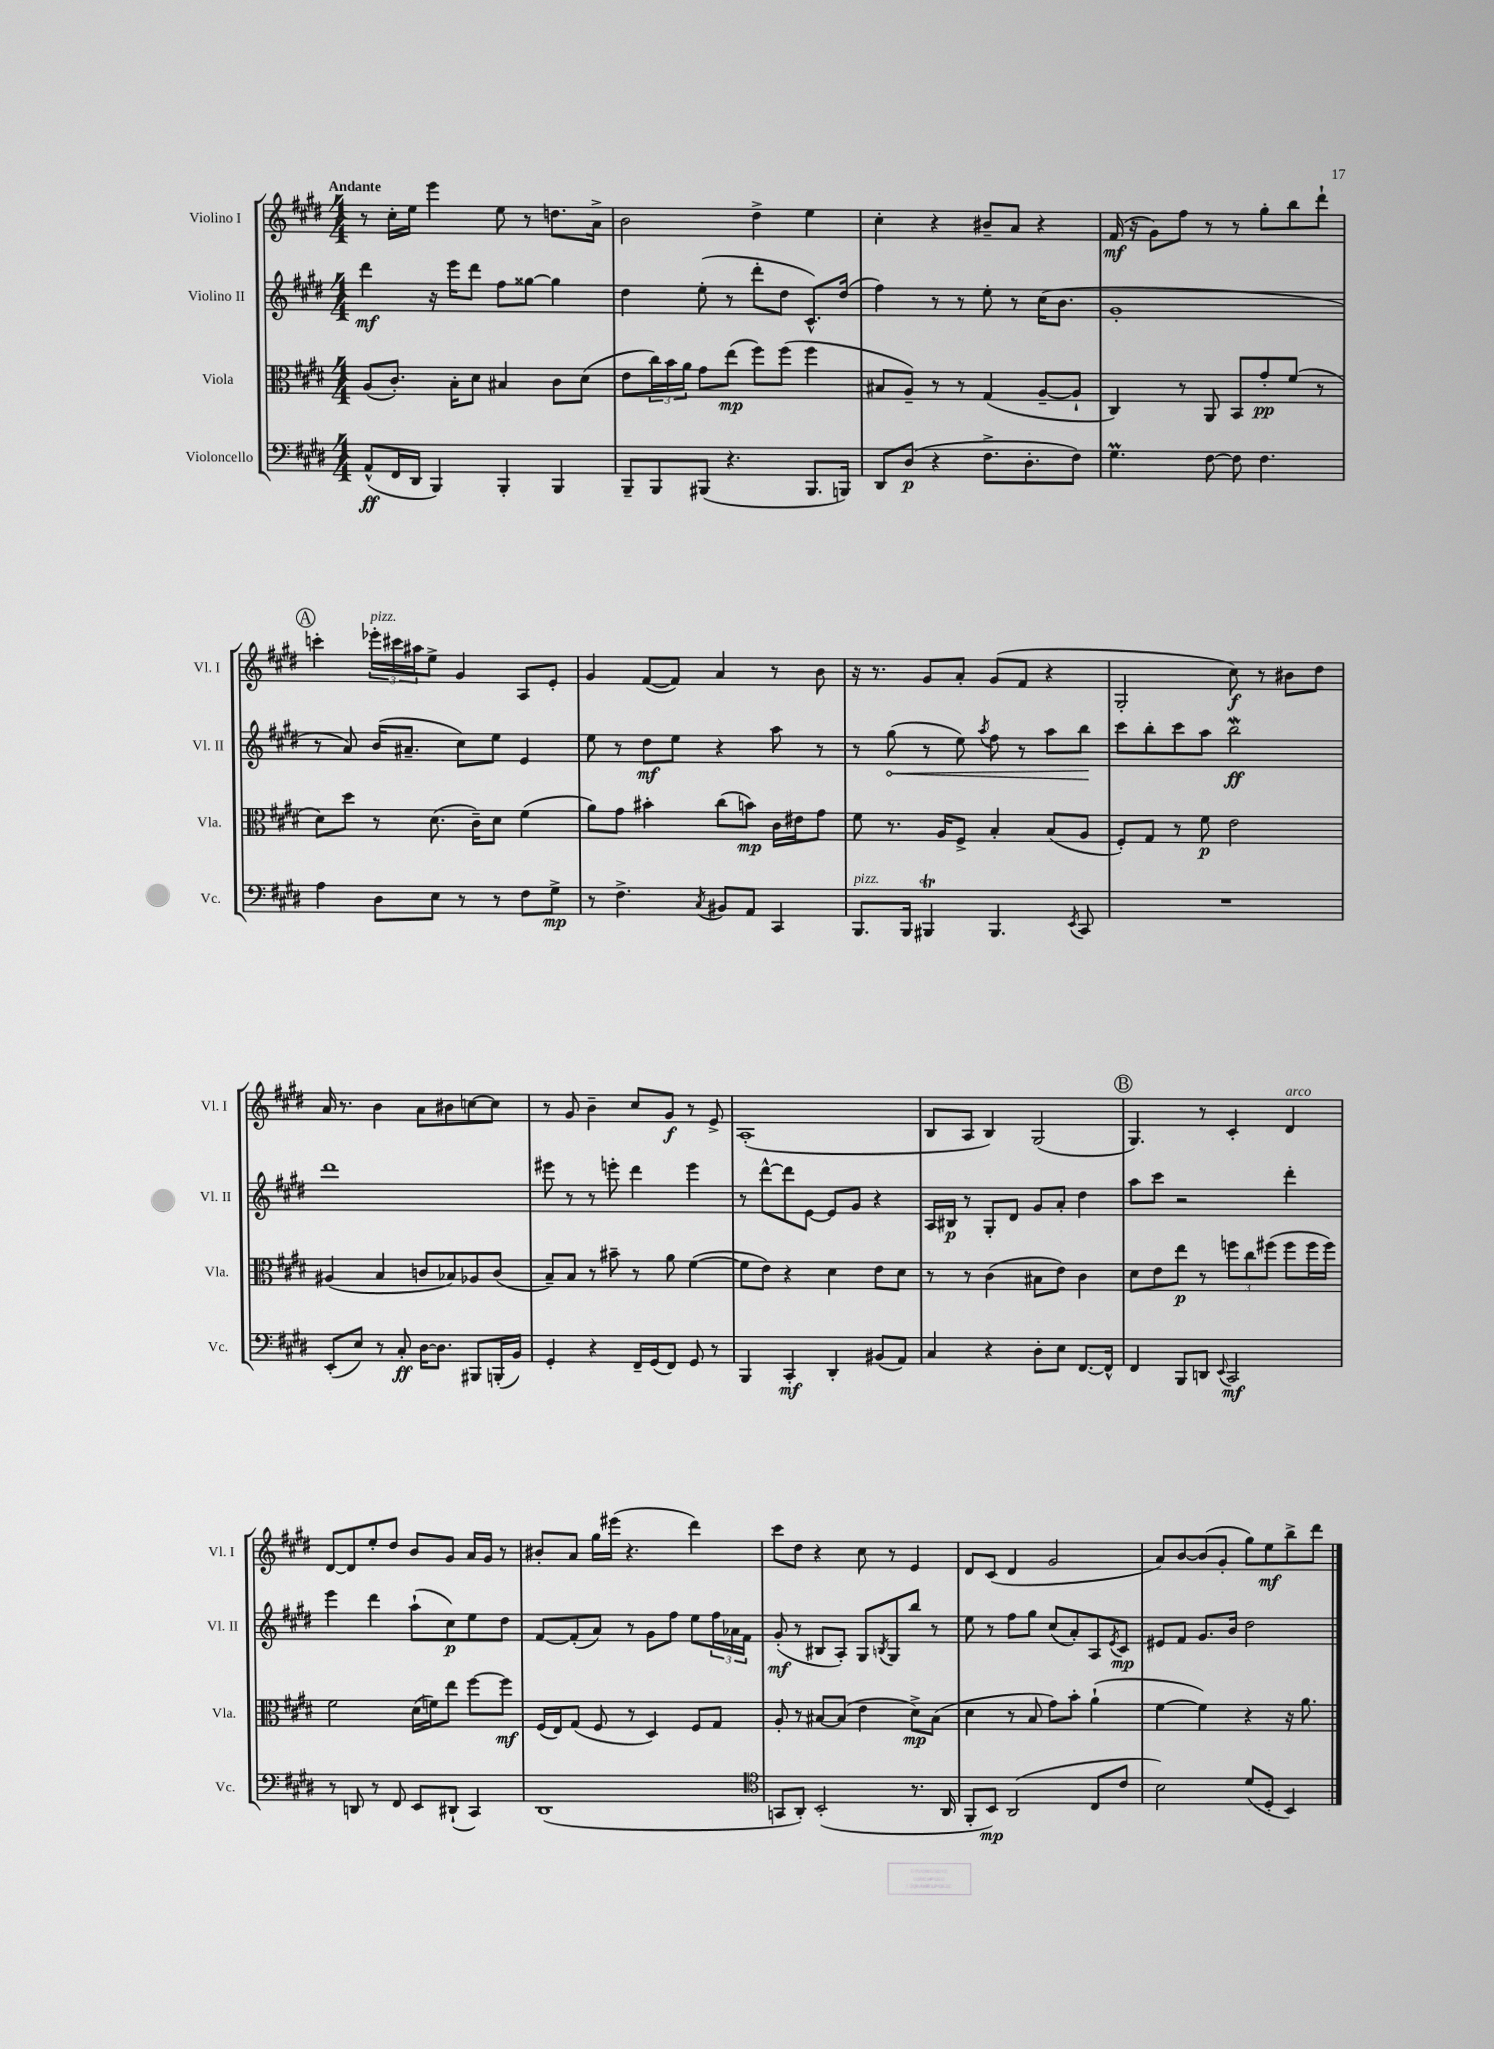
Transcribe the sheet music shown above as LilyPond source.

<<
\new StaffGroup <<
\new Staff = "s0" \with { instrumentName = "Violino I" shortInstrumentName = "Vl. I" } {
    \clef treble \key e \major \numericTimeSignature \time 4/4 \tempo "Andante"
    r8 cis''16-. e''16 e'''4 e''8 r8 d''8. a'16-> |
    b'2 dis''4-> e''4 |
    cis''4-. r4 bis'8-- a'8 r4 |
    fis'16\mf( r16 gis'8) fis''8 r8 r8 gis''8-. b''8 dis'''8-! |
    \mark \markup { \circle "A" } c'''4-. \tuplet 3/2 { ees'''16-.^\markup { \italic "pizz." } cis'''16 ais''16 } e''8-> gis'4 a8 e'8-. |
    gis'4 fis'8~( fis'8) a'4 r8 b'8 |
    r16 r8. gis'8 a'8-. gis'8( fis'8 r4 |
    gis2-. cis''8\f) r8 bis'8 dis''8 |
    a'16 r8. b'4 a'8 bis'8 c''8~ c''8 |
    r8 gis'8 b'4-- cis''8 gis'8\f r8 e'8-> |
    a1-.( |
    b8 a8 b4) gis2( |
    \mark \markup { \circle "B" } gis4.) r8 cis'4-. dis'4^\markup { \italic "arco" } |
    dis'8~ dis'8 e''8-. dis''8 b'8 gis'8 a'16 gis'16 r8 |
    bis'8-. a'8 gis''16 eis'''16( r4. dis'''4) |
    cis'''8 dis''8 r4 cis''8 r8 e'4 |
    dis'8 cis'8( dis'4 gis'2 |
    a'8) b'8~ b'8( gis'8-. gis''8) e''8\mf b''8-> dis'''8 \bar "|." |
}
\new Staff = "s1" \with { instrumentName = "Violino II" shortInstrumentName = "Vl. II" } {
    \clef treble \key e \major \numericTimeSignature \time 4/4
    dis'''4\mf r16 e'''16 dis'''8 fis''8 gisis''8~ gisis''4 |
    dis''4 e''8-.( r8 dis'''8-. dis''8 cis'8.-^) dis''16( |
    fis''4) r8 r8 e''8-. r8 cis''16( b'8. |
    gis'1-. |
    \mark \markup { \circle "A" } r8 a'8) b'16( ais'8.-- cis''8) e''8 e'4 |
    e''8 r8 dis''8\mf e''8 r4 a''8 r8 |
    r8 \once \override Hairpin.circled-tip = ##t gis''8\<( r8 e''8) \acciaccatura { a''8 } fis''8 r8 a''8 b''8\! |
    cis'''8 b''8-. cis'''8 a''8 b''2\mordent\ff |
    dis'''1 |
    eis'''8 r8 r8 e'''8-. dis'''4 e'''4 |
    r8 dis'''8~-^ dis'''8 e'8~ e'8 gis'8 r4 |
    a16 bis16\p r8 gis8-. dis'8 gis'8 a'8-. dis''4 |
    \mark \markup { \circle "B" } a''8 cis'''8 r2 dis'''4-. |
    e'''4 dis'''4 a''8-!( cis''8\p) e''8 dis''8 |
    fis'8~ fis'8-.( a'8) r8 gis'8 fis''8 e''8 \tuplet 3/2 { fis''16 aes'16 fis'16 } |
    gis'8-.\mf( r8 bis8 a8-.) gis8 \acciaccatura { b8 } gis8 b''8 r8 |
    e''8 r8 fis''8 gis''8 cis''8( a'8-.) a8 \acciaccatura { e'8 } cis'8\mp |
    eis'8 fis'8 gis'8. b'16 dis''2 \bar "|." |
}
\new Staff = "s2" \with { instrumentName = "Viola" shortInstrumentName = "Vla." } {
    \clef alto \key e \major \numericTimeSignature \time 4/4
    a8( cis'8.-.) b16-. dis'8 bis4 cis'8 dis'8( |
    e'8 \tuplet 3/2 { cis''16) b'16 a'16 } gis'8 e''8\mp( fis''8) fis''8( fis''4 |
    bis8 a8--) r8 r8 gis4( a8~-- a8-! |
    cis4) r8 a,8 b,8 gis'8-.\pp fis'8( r8 |
    \mark \markup { \circle "A" } dis'8) dis''8 r8 dis'8.( cis'16--) dis'8 fis'4( |
    a'8) gis'8 bis'4-. cis''8( b'8\mp) cis'16 eis'16 gis'8 |
    fis'8 r8. a16 fis8-> b4-. b8( a8 |
    fis8-.) gis8 r8 fis'8\p e'2 |
    ais4( b4 c'8 bes8) aes8 c'8( |
    b8--) b8 r8 bis'8-- r8 a'8 fis'4~( |
    fis'8 e'8) r4 dis'4 e'8 dis'8 |
    r8 r8 cis'4( bis8 e'8) cis'4 |
    \mark \markup { \circle "B" } dis'8 e'8 e''8\p r8 \tuplet 3/2 { f''8 cis''8 fis''8( } fis''8 fis''16 fis''16) |
    fis'2 dis'16( f'16) e''8 fis''8~ fis''8\mf |
    fis16( e16) gis8( fis8 r8 dis4) fis8 gis8 |
    a8-. r8 bis8~ bis8( e'4 dis'8->\mp) bis8( |
    dis'4 r8 b8 gis'8) b'8-. a'4-!( |
    fis'4~ fis'4) r4 r16 a'8. \bar "|." |
}
\new Staff = "s3" \with { instrumentName = "Violoncello" shortInstrumentName = "Vc." } {
    \clef bass \key e \major \numericTimeSignature \time 4/4
    a,8-^\ff( fis,16 dis,16 b,,4) b,,4-. b,,4 |
    b,,8-- b,,8 bis,,8( r4. bis,,8. b,,16) |
    dis,8 dis8\p( r4 fis8.-> dis8.-. fis8) |
    gis4.\prall fis8~ fis8 fis4. |
    \mark \markup { \circle "A" } a4 dis8 e8 r8 r8 fis8 gis8->\mp |
    r8 fis4.-> \acciaccatura { cis8 } bis,8 a,8 cis,4 |
    b,,8.^\markup { \italic "pizz." } b,,16 bis,,4\trill bis,,4. \acciaccatura { e,8 } cis,8 |
    R1 |
    e,8-.( e8) r8 cis8-.\ff dis16~ dis8. bis,,8 b,,16-.( b,16) |
    gis,4-. r4 fis,16-- gis,16( fis,8) gis,8 r8 |
    b,,4 cis,4-.\mf dis,4-. bis,8( a,8) |
    cis4 r4 dis8-. e8 fis,8.~ fis,16-^ |
    \mark \markup { \circle "B" } fis,4 b,,8 d,8 \appoggiatura { e,8 } cis,2\mf |
    r8 d,8 r8 fis,8 e,8 dis,8-!( cis,4) |
    dis,1( |
    \clef tenor g,8 a,8-.) b,2-.( r8. a,16 |
    fis,8-. b,8\mp) a,2( cis8 cis'8 |
    b2) dis'8( dis8-. b,4) \bar "|." |
}
>>
>>
\layout { \context { \Score \remove "Bar_number_engraver" } }
